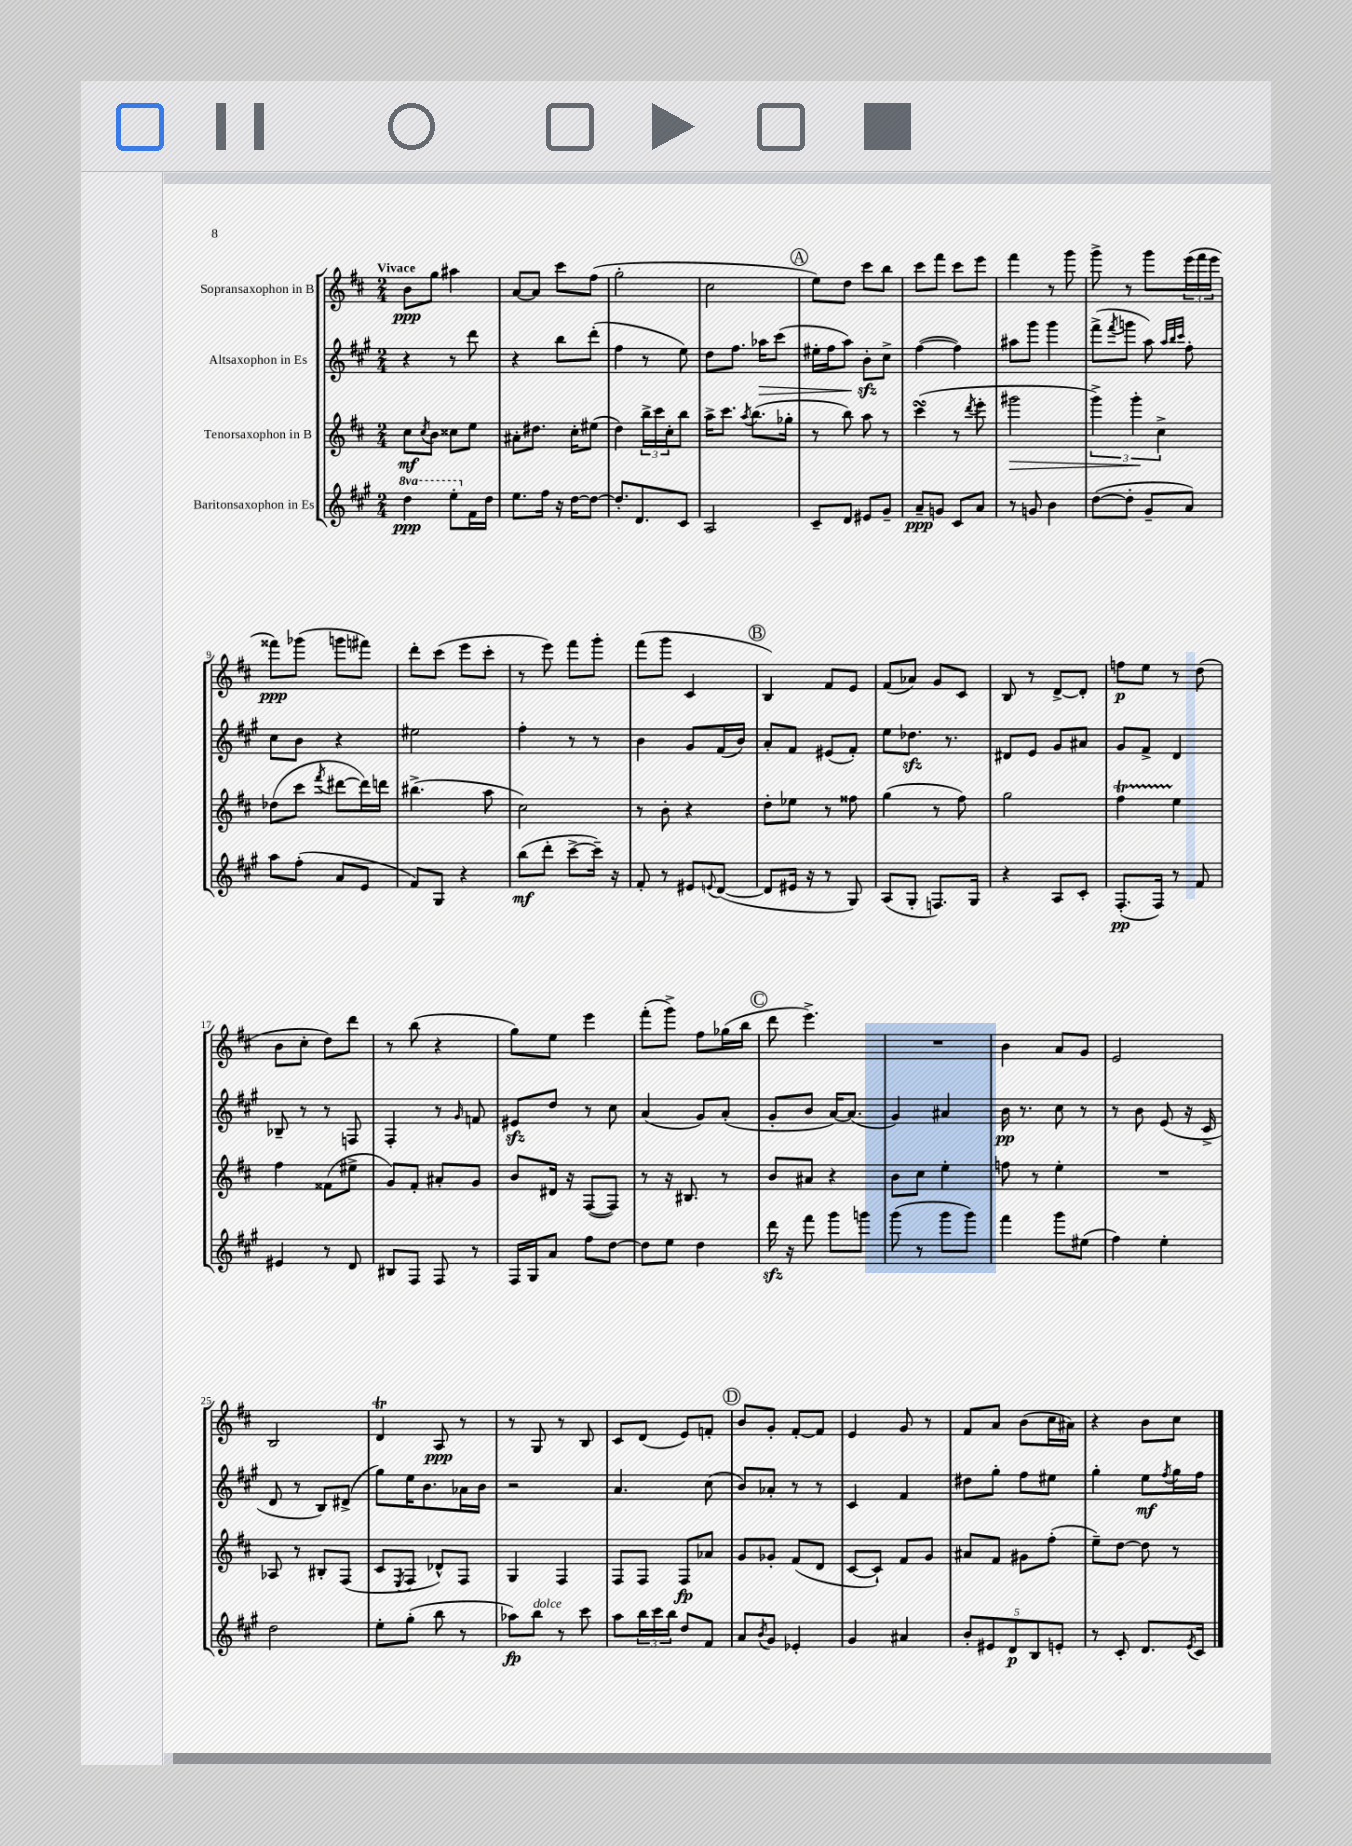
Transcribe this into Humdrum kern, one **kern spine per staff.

**kern	**kern	**kern	**kern
*staff4	*staff3	*staff2	*staff1
*clefG2	*clefG2	*clefG2	*clefG2
*k[f#c#g#]	*k[f#c#]	*k[f#c#g#]	*k[f#c#]
*M2/4	*M2/4	*M2/4	*M2/4
4ddd	8cc#	4r	8b
.	8qcc#	.	.
.	8b	.	8gg
8eee'	8cc##	8r	4aa#
16f#	8ee	8ddd	.
16dd	.	.	.
=	=	=	=
8.ee	8a#'	4r	[8a
.	8.dd#	.	8a]
16ff#	.	.	.
16r	.	8bb	8ccc#
[16dd	16cc#'	.	.
8dd_	(8ee#	(8ddd'	(8ff#
=	=	=	=
8.dd']	4dd)	4ff#	2gg'
8.d	.	.	.
.	24bb^	8r	.
.	24ccc#	.	.
.	24cc#'	.	.
8c#	8bb	8ee)	.
=	=	=	=
2A	16aa^	8dd	2cc#
.	8.ccc#	.	.
.	.	8.ff#	.
.	8qaa	.	.
.	(8.bb	.	.
.	.	16aa-	.
.	.	(8ccc#	.
.	16gg-'	.	.
=	=	=	=
8c#~	8r	16ee#'	8ee)
.	.	16ff#	.
8d	8bb)	8aa)	8dd
8e#	8aa	8b'	8ccc#
8g#~	8r	8cc#^	8bb
=	=	=	=
8a~	(4ccc#	([4ff#	8ccc#
8g	.	.	8fff#
8c#	8r	4ff#])	8ccc#
.	8qddd	.	.
8a	8eee'	.	8eee
=	=	=	=
8r	2ggg#	8aa#	4fff#
8g	.	8ggg#	.
4b	.	4ggg#	8r
.	.	.	8ggg
=	=	=	=
([8dd	6ggg^)	(8fff#^	8ggg^
.	.	8qfff#	.
8dd']	.	8ggg	8r
.	6ggg'	.	.
8g#~	.	8aa)	8ggg
.	6cc#^	.	.
.	.	32qqaa	.
.	.	32qqbb	.
.	.	32qqccc#	.
8a)	.	8ff#'	(24eee
.	.	.	24fff#
.	.	.	24eee
=	=	=	=
8aa	(8dd-	8cc#	8fff##)
(8ff#'	8ccc#	8b	(8ggg-
.	8qfff#	.	.
8a	[8ddd#	4r	8ggg
8e	16ddd#])	.	8fff#)
.	16ddd	.	.
=	=	=	=
8f#)	(4.bb#^	2ee#	8ddd'
8G#	.	.	(8ccc#
4r	.	.	8eee
.	8aa	.	8ccc#'
=	=	=	=
(8bb	2cc#)	4ff#'	8r
8ddd'	.	.	8eee)
[8ccc#^	.	8r	8fff#
16ccc#~])	.	8r	8ggg'
16r	.	.	.
=	=	=	=
8f#'	8r	4b	(8fff#
8r	8b'	.	8ggg
8e#	4r	8g#	4c#
8qqe	.	.	.
([8d	.	(16f#	.
.	.	16b)	.
=	=	=	=
8d]	8dd'	8a'	4B)
16e#	8ee-	8f#	.
16r	.	.	.
8r	8r	(8e#	8f#
8G#)	8ff##	8f#')	8e
=	=	=	=
(8A	(4gg	8ee	(8f#
8G#'	.	8.dd-	8a-)
8.F)	8r	.	8g
.	.	8.r	.
.	8ff#)	.	8c#
16G#	.	.	.
=	=	=	=
4r	2gg	8d#	8B
.	.	8e	8r
8A	.	8g#	[8d^
8c#'	.	8a#	8d']
=	=	=	=
(8.F#'	4ff#	8g#	8ff
.	.	8f#^	8ee
16F#)	.	.	.
8r	4ee	4d	8r
8f#	.	.	(8dd
=	=	=	=
4e#	4ff#	8B-~	8b
.	.	8r	8cc#'
8r	(8f##	8r	8dd)
8d	8ee#^	8F	8ddd
=	=	=	=
8B#	8g)	4F#'	8r
8F#	8f#'	.	(8bb
8F#	8a#'	8r	4r
.	.	16qqg#	.
8r	8g	8f	.
=	=	=	=
16F#	8b	8e#	8gg)
16G#	.	.	.
8a	16d#	8dd	8ee
.	16r	.	.
8ff#	([8F#	8r	4eee
[8dd	8F#])	8cc#	.
=	=	=	=
8dd]	8r	(4a	(8fff#'
8ee	16r	.	8ggg^)
.	8.B#	.	.
4dd	.	8g#)	8ff#
.	8r	(8a'	(16gg-
.	.	.	16bb
=	=	=	=
16ddd	8b	8g#'	8ddd
16r	.	.	.
8fff#	8a#	8b	4.eee^)
8ggg#	4r	[16a)	.
.	.	(8.a]	.
8ggg	.	.	.
=	=	=	=
(8ggg#	8b	4g#)	2r
8r	8cc#	.	.
8ggg#	4ee'	4a#	.
8ggg#)	.	.	.
=	=	=	=
4fff#	8ff	16b	4b
.	.	8.r	.
.	8r	.	.
8ggg#	4ee'	8cc#	8a
(8ee#	.	8r	8g
=	=	=	=
4ff#)	2r	8r	2e
.	.	8b	.
4ee'	.	(8e	.
.	.	16r	.
.	.	16c#^	.
=	=	=	=
2dd	8A-	8d	2B
.	8r	8r	.
.	8B#'	8B)	.
.	(8F#	(8d#^	.
=	=	=	=
8ee'	8c#	8gg#)	4d
.	8qE	.	.
(8gg#'	8F#	16ee	.
.	.	8.b	.
8bb	8d-^^)	.	8A
8r	8F#	16a-	8r
.	.	16b	.
=	=	=	=
8aa-)	4G	2r	8r
8bb	.	.	8G
8r	4F#	.	8r
8ccc#	.	.	8B
=	=	=	=
8aa	8F#	4.a	8c#
24bb	8F#	.	(8d
24ccc#	.	.	.
24bb	.	.	.
8dd	8F#	.	8e)
8f#	8a-	(8cc#	8f'
=	=	=	=
8a	8g	8b)	8b
8qb	.	.	.
8g#	8g-'	8a-'	8g'
4e-'	(8f#	8r	[8f#'
.	8d	8r	8f#]
=	=	=	=
4g#	[8c#	4c#	4e
.	8c#`])	.	.
4a#	8f#	4f#	8g
.	8g	.	8r
=	=	=	=
10b'	8a#	8dd#	8f#
10e#	.	.	.
.	8f#	8gg#'	8a
10d	.	.	.
.	8g#	8ff#	(8b
10B	.	.	.
.	(8ff#'	8ee#	16cc#
10e'	.	.	.
.	.	.	16a#)
=	=	=	=
8r	8ee~)	4gg#'	4r
8c#'	[8dd	.	.
8.d	8dd]	8ee	8b
.	.	8qff#	.
.	8r	16gg#	8cc#
8qe	.	.	.
16c#	.	16ff#	.
==	==	==	==
*-	*-	*-	*-
